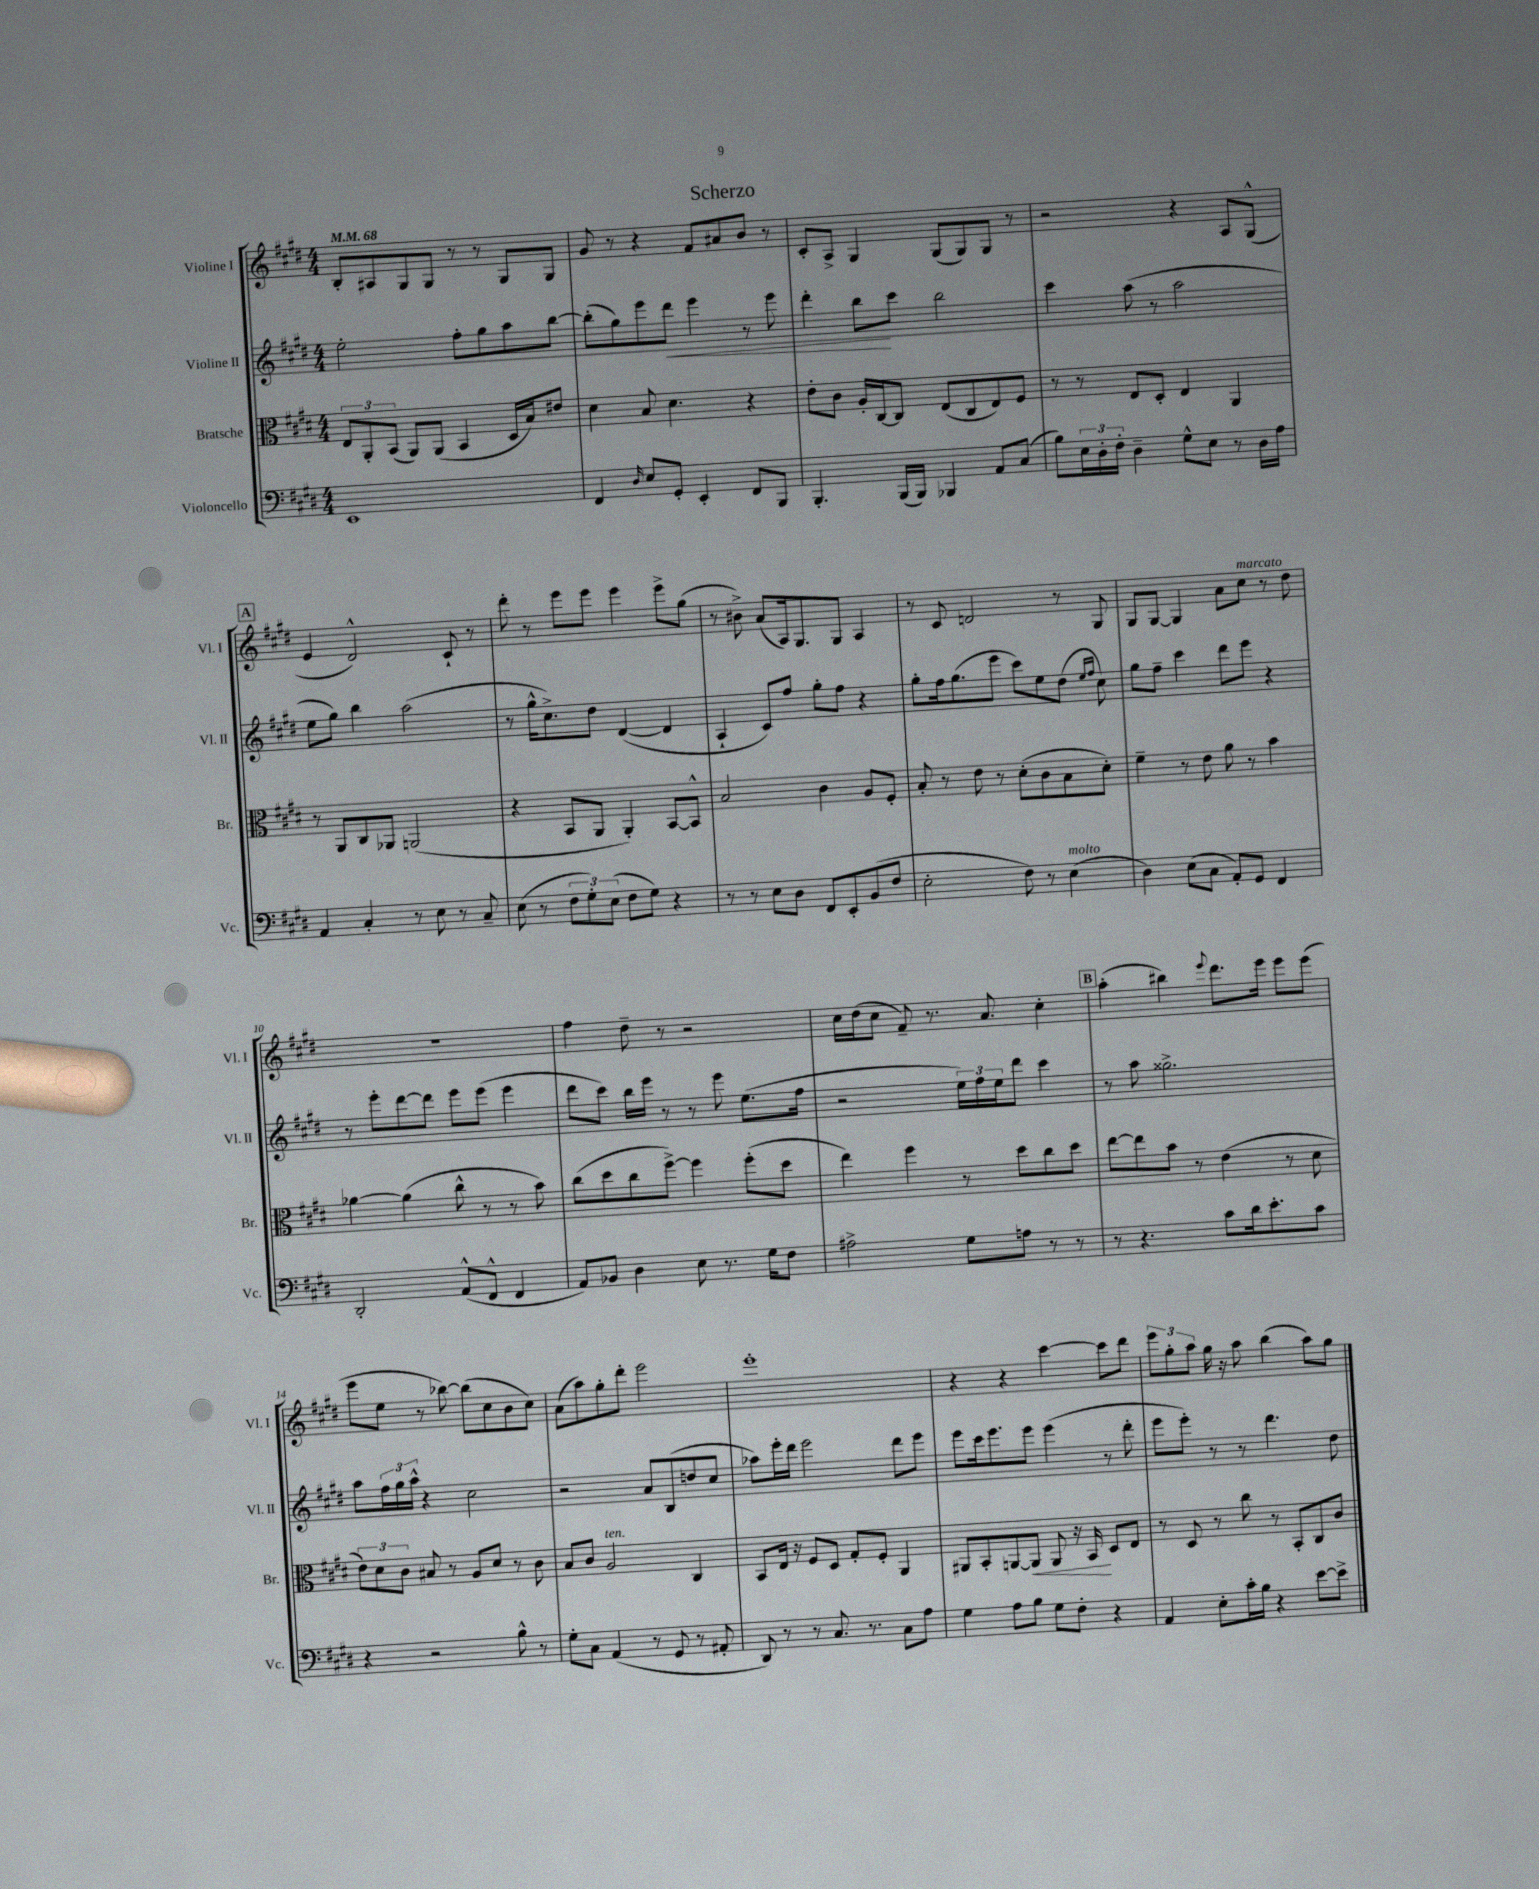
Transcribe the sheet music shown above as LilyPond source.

\header { title = "Scherzo" }
<<
\new StaffGroup <<
\new Staff = "s0" \with { instrumentName = "Violine I" shortInstrumentName = "Vl. I" } {
    \clef treble \key e \major \numericTimeSignature \time 4/4 \tempo 4 = 68
    b8-. ais8 gis8 gis8 r8 r8 gis8 gis8 |
    gis'8 r8 r4 fis'8 ais'8 b'8 r8 |
    cis'8-. a8-> gis4 gis8( gis8) gis8 r8 |
    r2 r4 a8 gis8-^( |
    \mark \markup { \box "A" } e'4 dis'2-^) cis'8-! r8 |
    dis'''8-. r8 e'''8 e'''8 e'''4 e'''8-> gis''8( |
    r8 bis'8->) a'8( a16) gis8. gis8 a4 |
    r8 cis'8 d'2 r8 gis8 |
    gis8 gis8~ gis4 a'8 cis''8^\markup { \italic "marcato" } r8 dis''8 |
    R1 |
    fis''4 dis''8-- r8 r2 |
    cis''16 dis''16( cis''8 fis'8--) r8. a'8. cis''4-. |
    \mark \markup { \box "B" } a''4-.( bis''4) \appoggiatura { e'''8 } dis'''8. e'''16 e'''8 e'''8( |
    e'''8 e''8 r8 bes''8~) bes''8( cis''8 b'8 cis''8) |
    a'8( a''8) gis''8-. dis'''8-. e'''2 |
    e'''1-. |
    r4 r4 cis'''4~ cis'''8 dis'''8 |
    \tuplet 3/2 { e'''8 gis''8-. a''8 } gis''16 r16 a''8 b''4( a''8) gis''8 \bar "|." |
}
\new Staff = "s1" \with { instrumentName = "Violine II" shortInstrumentName = "Vl. II" } {
    \clef treble \key e \major \numericTimeSignature \time 4/4
    e''2-. fis''8-. gis''8 a''8 b''8~ |
    b''8-.( gis''8) e'''8 dis'''8\< e'''4 r8 e'''8 |
    dis'''4-. b''8\! cis'''8 b''2 |
    cis'''4 a''8( r8 a''2 |
    \mark \markup { \box "A" } e''8 gis''8) b''4 a''2( |
    r8 gis''16-^ cis''8.->) dis''8 dis'4~( dis'4 |
    a4-! cis'8) fis''8 gis''8-. fis''8 r4 |
    gis''8-. fis''16 gis''8.( e'''8 cis'''8) e''8 dis''8( \grace { e''16 fis''16 } cis''8) |
    gis''8 fis''8-- cis'''4 dis'''8 e'''8 r4 |
    r8 e'''8-. dis'''8~ dis'''8 e'''8 e'''8( e'''4 |
    dis'''8 cis'''8) b''16 e'''16 r8 r8 e'''8 e''8.( fis''16 |
    r2 \tuplet 3/2 { e''16) fis''16 e''16 } dis'''8 cis'''4 |
    \mark \markup { \box "B" } r8 a''8 gisis''2.-> |
    a''8 \tuplet 3/2 { fis''16 gis''16 a''16-^ } r4 cis''2 |
    r2 a'8 b8( d''8 cis''8 |
    aes''8) e'''16-. dis'''16 e'''2 dis'''8 e'''8 |
    e'''8 cis'''16 e'''8. e'''8 e'''4( r8 dis'''8-. |
    e'''8 e'''8-.) r8 r8 dis'''4. dis''8 \bar "|." |
}
\new Staff = "s2" \with { instrumentName = "Bratsche" shortInstrumentName = "Br." } {
    \clef alto \key e \major \numericTimeSignature \time 4/4
    \tuplet 3/2 { e8 a,8-. b,8( } a,8) a,8( b,4 dis16 b16) eis'8 |
    dis'4 b8 dis'4. r4 |
    e'8-. cis'8 a16-. cis16~ cis8 e8( cis8 e8) fis8 |
    r8 r8 e8 dis8-. e4 a,4 |
    \mark \markup { \box "A" } r8 a,8 cis8 aes,8 a,2( |
    r4 b,8 a,8 a,4-.) b,8~ b,8-^ |
    b2 cis'4 a8 fis8-. |
    b8-. r8 e'8 r8 dis'8-.( cis'8 b8 dis'8-.) |
    fis'4-- r8 e'8 a'8 r8 b'4 |
    aes'4~ aes'4( cis''8-^ r8 r8 b'8) |
    cis''8( dis''8 cis''8 fis''8~->) fis''4 fis''8-.( dis''8 |
    e''4) fis''4 r8 dis''8 cis''8 dis''8 |
    \mark \markup { \box "B" } e''8~ e''8 b'8 r8 e'4( r8 dis'8 |
    \tuplet 3/2 { e'8) dis'8 cis'8 } bis8 r8 a8 dis'8 r8 cis'8 |
    b8 cis'8 a2^\markup { \italic "ten." } cis4 |
    b,8 e16 r16 fis8 dis8 gis8-. fis8-. a,4 |
    ais,8 b,8-. a,8~ a,8\< a,8 r16 b,16\! dis8 e8 |
    r8 dis8 r8 cis''8 r8 b,8-. cis8 cis'8 \bar "|." |
}
\new Staff = "s3" \with { instrumentName = "Violoncello" shortInstrumentName = "Vc." } {
    \clef bass \key e \major \numericTimeSignature \time 4/4
    e,1 |
    fis,4 \grace { dis16 } e8 gis,8-. e,4-. fis,8 b,,8 |
    b,,4.-. b,,16( b,,16) bes,,4 a,8 cis8( |
    b8) \tuplet 3/2 { e16 dis16-. fis16-. } dis4-- gis8-^ e8 r8 dis16 a16 |
    \mark \markup { \box "A" } a,4 cis4-. r8 e8 r8 cis8-- |
    e8( r8 \tuplet 3/2 { fis8 gis8-.) e8( } fis8 gis8) r4 |
    r8 r8 e8 dis8 fis,8 e,8-. b,8( fis8 |
    e2-. fis8) r8 e4^\markup { \italic "molto" }( |
    dis4) e8( cis8 a,8-.) gis,8 fis,4 |
    dis,2-. a,8-^( fis,8-^ fis,4 |
    a,8) bes,8 dis4 e8 r8. gis16 fis8 |
    ais2-> gis8 a8 r8 r8 |
    \mark \markup { \box "B" } r8 r4. cis'8 dis'16 e'8.-. cis'8 |
    r4 r2 b8-^ r8 |
    gis8-. cis8 a,4( r8 gis,8 r8 ais,8-. |
    dis,8) r8 r8 cis8. r8. cis8 a8 |
    gis4 a8 b8 gis8 fis8-. r4 |
    a,4 e8-. cis'16-. b16 r4 e'8~ e'8-> \bar "|." |
}
>>
>>
